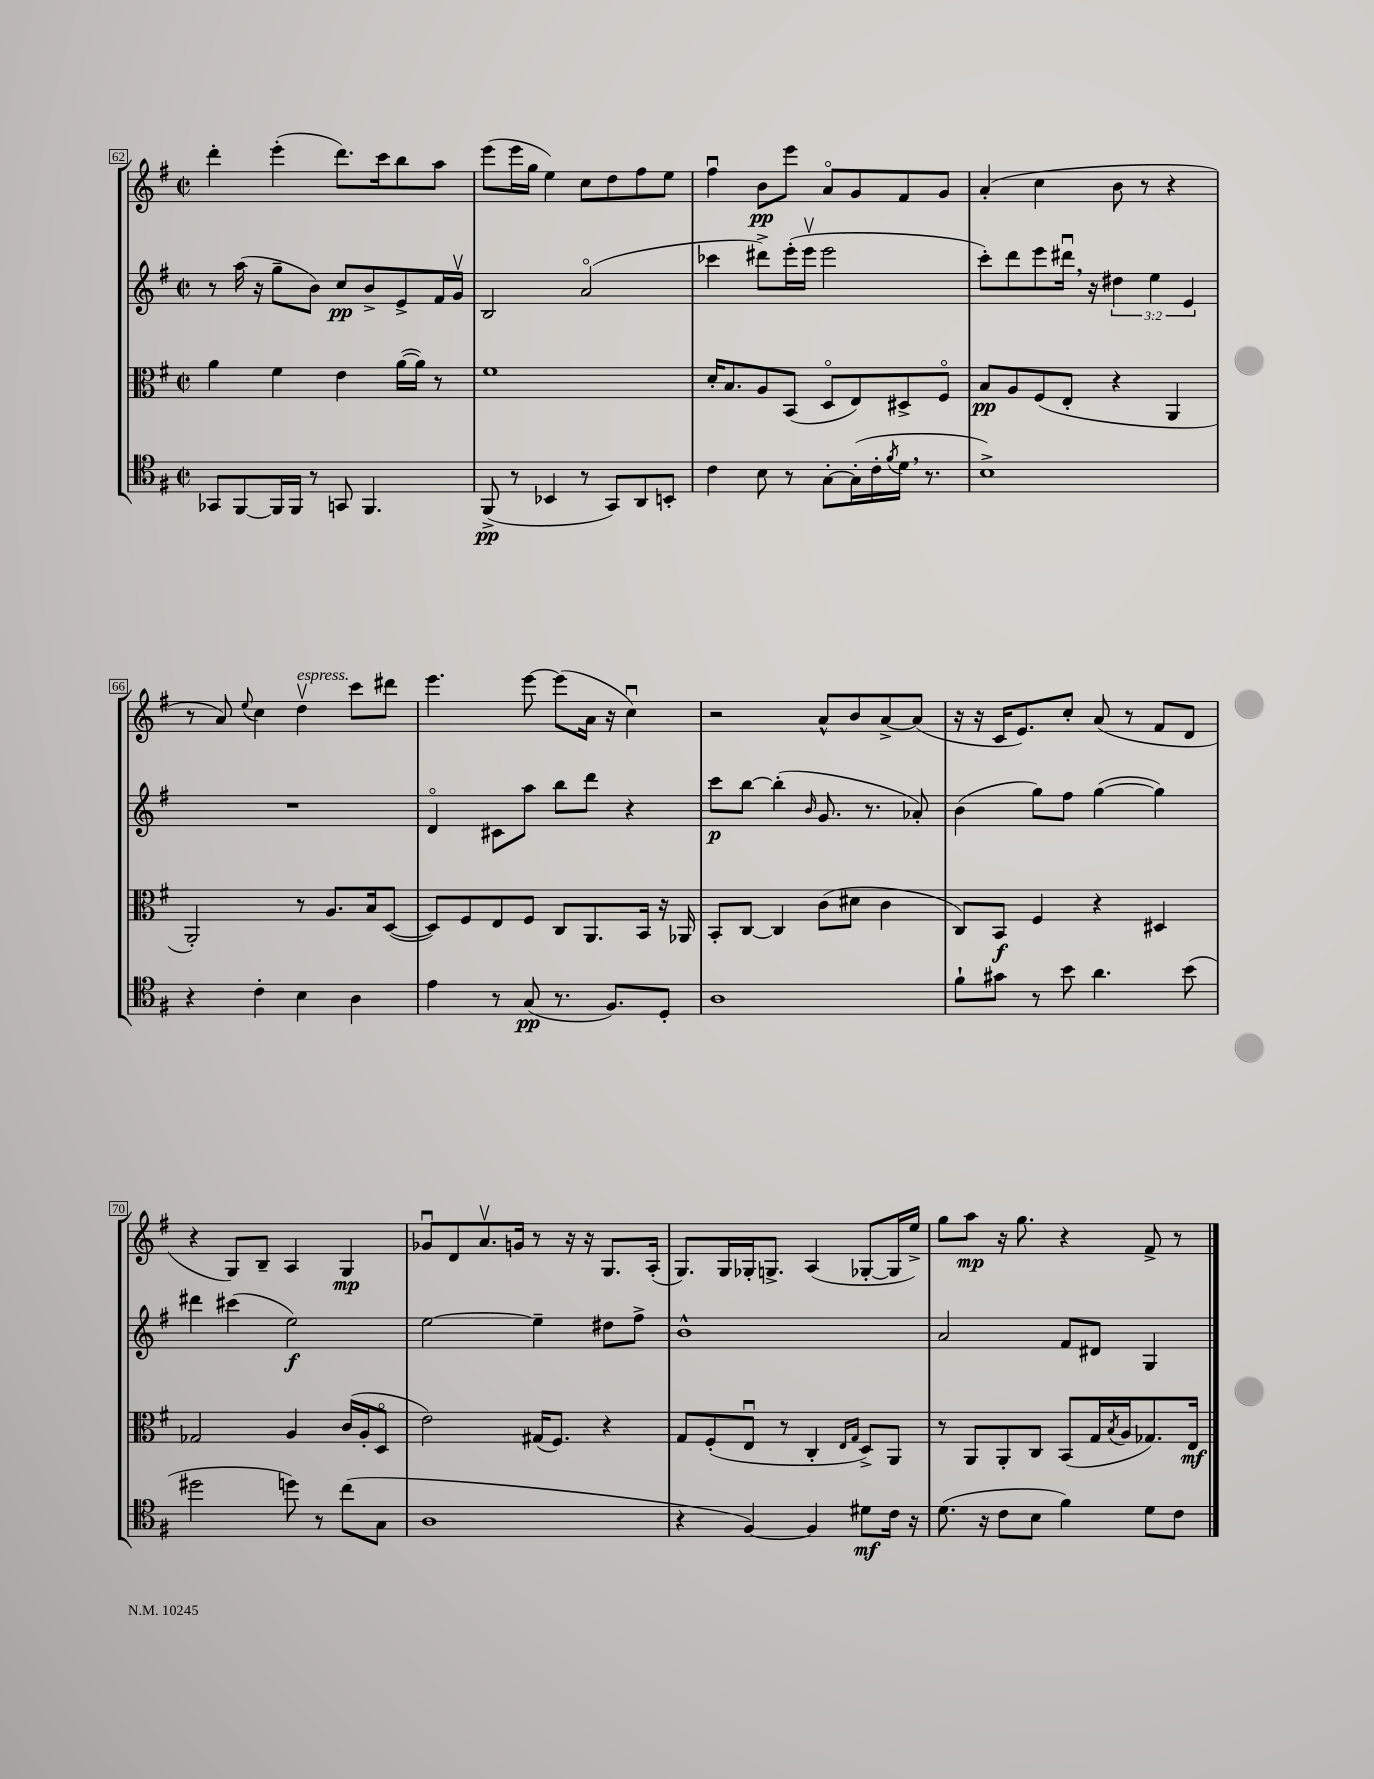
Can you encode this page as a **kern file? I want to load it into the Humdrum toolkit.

**kern	**kern	**kern	**kern
*staff4	*staff3	*staff2	*staff1
*clefC4	*clefC3	*clefG2	*clefG2
*k[f#]	*k[f#]	*k[f#]	*k[f#]
*M2/2	*M2/2	*M2/2	*M2/2
*met(c|)	*met(c|)	*met(c|)	*met(c|)
8GG-	4a	8r	4ddd'
[8FF#	.	(16aa	.
.	.	16r	.
16FF#]	4f#	8gg~	(4eee'
16FF#	.	.	.
8r	.	8b)	.
8GG	4e	8cc	8.ddd)
4.FF#	.	8b^	.
.	.	.	16ccc
.	([16a	8e^	8bb
.	16a])	.	.
.	8r	16f#	8aa
.	.	16gv	.
=	=	=	=
(8FF#^	1f#	2B	(8eee
8r	.	.	16eee
.	.	.	16gg
4BB-	.	.	4ee)
8r	.	(2ao	8cc
8GG)	.	.	8dd
8AA	.	.	8ff#
8BB'	.	.	8ee
=	=	=	=
4c	16d'	4ccc-	4ff#u
.	8.B	.	.
8B	8A	8ddd#^)	8b
8r	(8BB	(16eee'	8eee
.	.	16eeev	.
[8G'	8Do	2eee	8ao
(16G']	8E)	.	8g
16c'	.	.	.
8qf#	.	.	.
16d	8D#^	.	8f#
8.r	.	.	.
.	8F#o	.	8g
=	=	=	=
1B^)	8B	8ccc')	(4a'
.	8A	8ddd	.
.	(8F#	8eee	4cc
.	8E'	16ddd#u	.
.	.	16r	.
.	4r	6dd#	8b
.	.	.	8r
.	.	6ee	.
.	4AA	.	4r
.	.	6e	.
=	=	=	=
4r	2AA')	1r	8r
.	.	.	8a)
.	.	.	8qqee
4c'	.	.	4cc
4B	8r	.	4ddv
.	8.A	.	.
4A	.	.	8ccc
.	16B	.	.
.	([8D	.	8ddd#
=	=	=	=
4e	8D])	4do	4.eee
.	8F#	.	.
8r	8E	8c#	.
(8G	8F#	8aa	[8eee
8.r	8C	8bb	(8eee]
.	8.AA	8ddd	16a
8.F#)	.	.	16r
.	.	4r	4ccu)
.	16BB	.	.
8D'	16r	.	.
.	16AA-	.	.
=	=	=	=
1A	8BB'	8ccc	2r
.	[8C	[8bb	.
.	4C]	(4bb']	.
.	.	16qqb	.
.	(8c	8.g	8a^^
.	8d#	.	8b
.	.	8.r	.
.	4c	.	[8a^
.	.	8a-')	(8a]
=	=	=	=
8f#`	8C)	(4b	16r
.	.	.	16r
8g#	8BB	.	16c
.	.	.	8.e)
8r	4F#	8gg)	.
8b	.	8ff#	8cc'
4.a	4r	([4gg	(8a
.	.	.	8r
.	4D#	4gg])	8f#
(8b	.	.	8d
=	=	=	=
2dd#	2G-	4ddd#	4r
.	.	(4ccc#	8G)
.	.	.	8B~
8dd)	4A	2ee)	4A
8r	.	.	.
(8cc	(16c	.	4G
.	16A'	.	.
8G	8Do	.	.
=	=	=	=
1A	2e)	[2ee	8g-u
.	.	.	8d
.	.	.	8.av
.	.	.	16g
.	(16G#	4ee~]	8r
.	8.F#)	.	.
.	.	.	16r
.	.	.	16r
.	4r	8dd#	8.G
.	.	8ff#^	.
.	.	.	(16A'
=	=	=	=
4r	8G	1b^^	8.G)
.	(8F#'	.	.
.	.	.	16G
[4F#)	8Eu	.	16G-'
.	.	.	8.G^
.	8r	.	.
4F#]	4C'	.	(4A
.	16qqE	.	.
.	16qqG	.	.
8d#	8D^)	.	[8G-'
16c	8AA	.	16G-]
16r	.	.	16ee^)
=	=	=	=
(8.d	8r	2a	8gg
.	8AA	.	8aa
16r	.	.	.
8c	8AA'	.	16r
.	.	.	8.gg
8B	8C	.	.
4f#)	(8BB	8f#	4r
.	16G	8d#	.
.	8qB	.	.
.	16A	.	.
8d	8.G-)	4G	8f#^
8c	.	.	8r
.	16E	.	.
==	==	==	==
*-	*-	*-	*-
